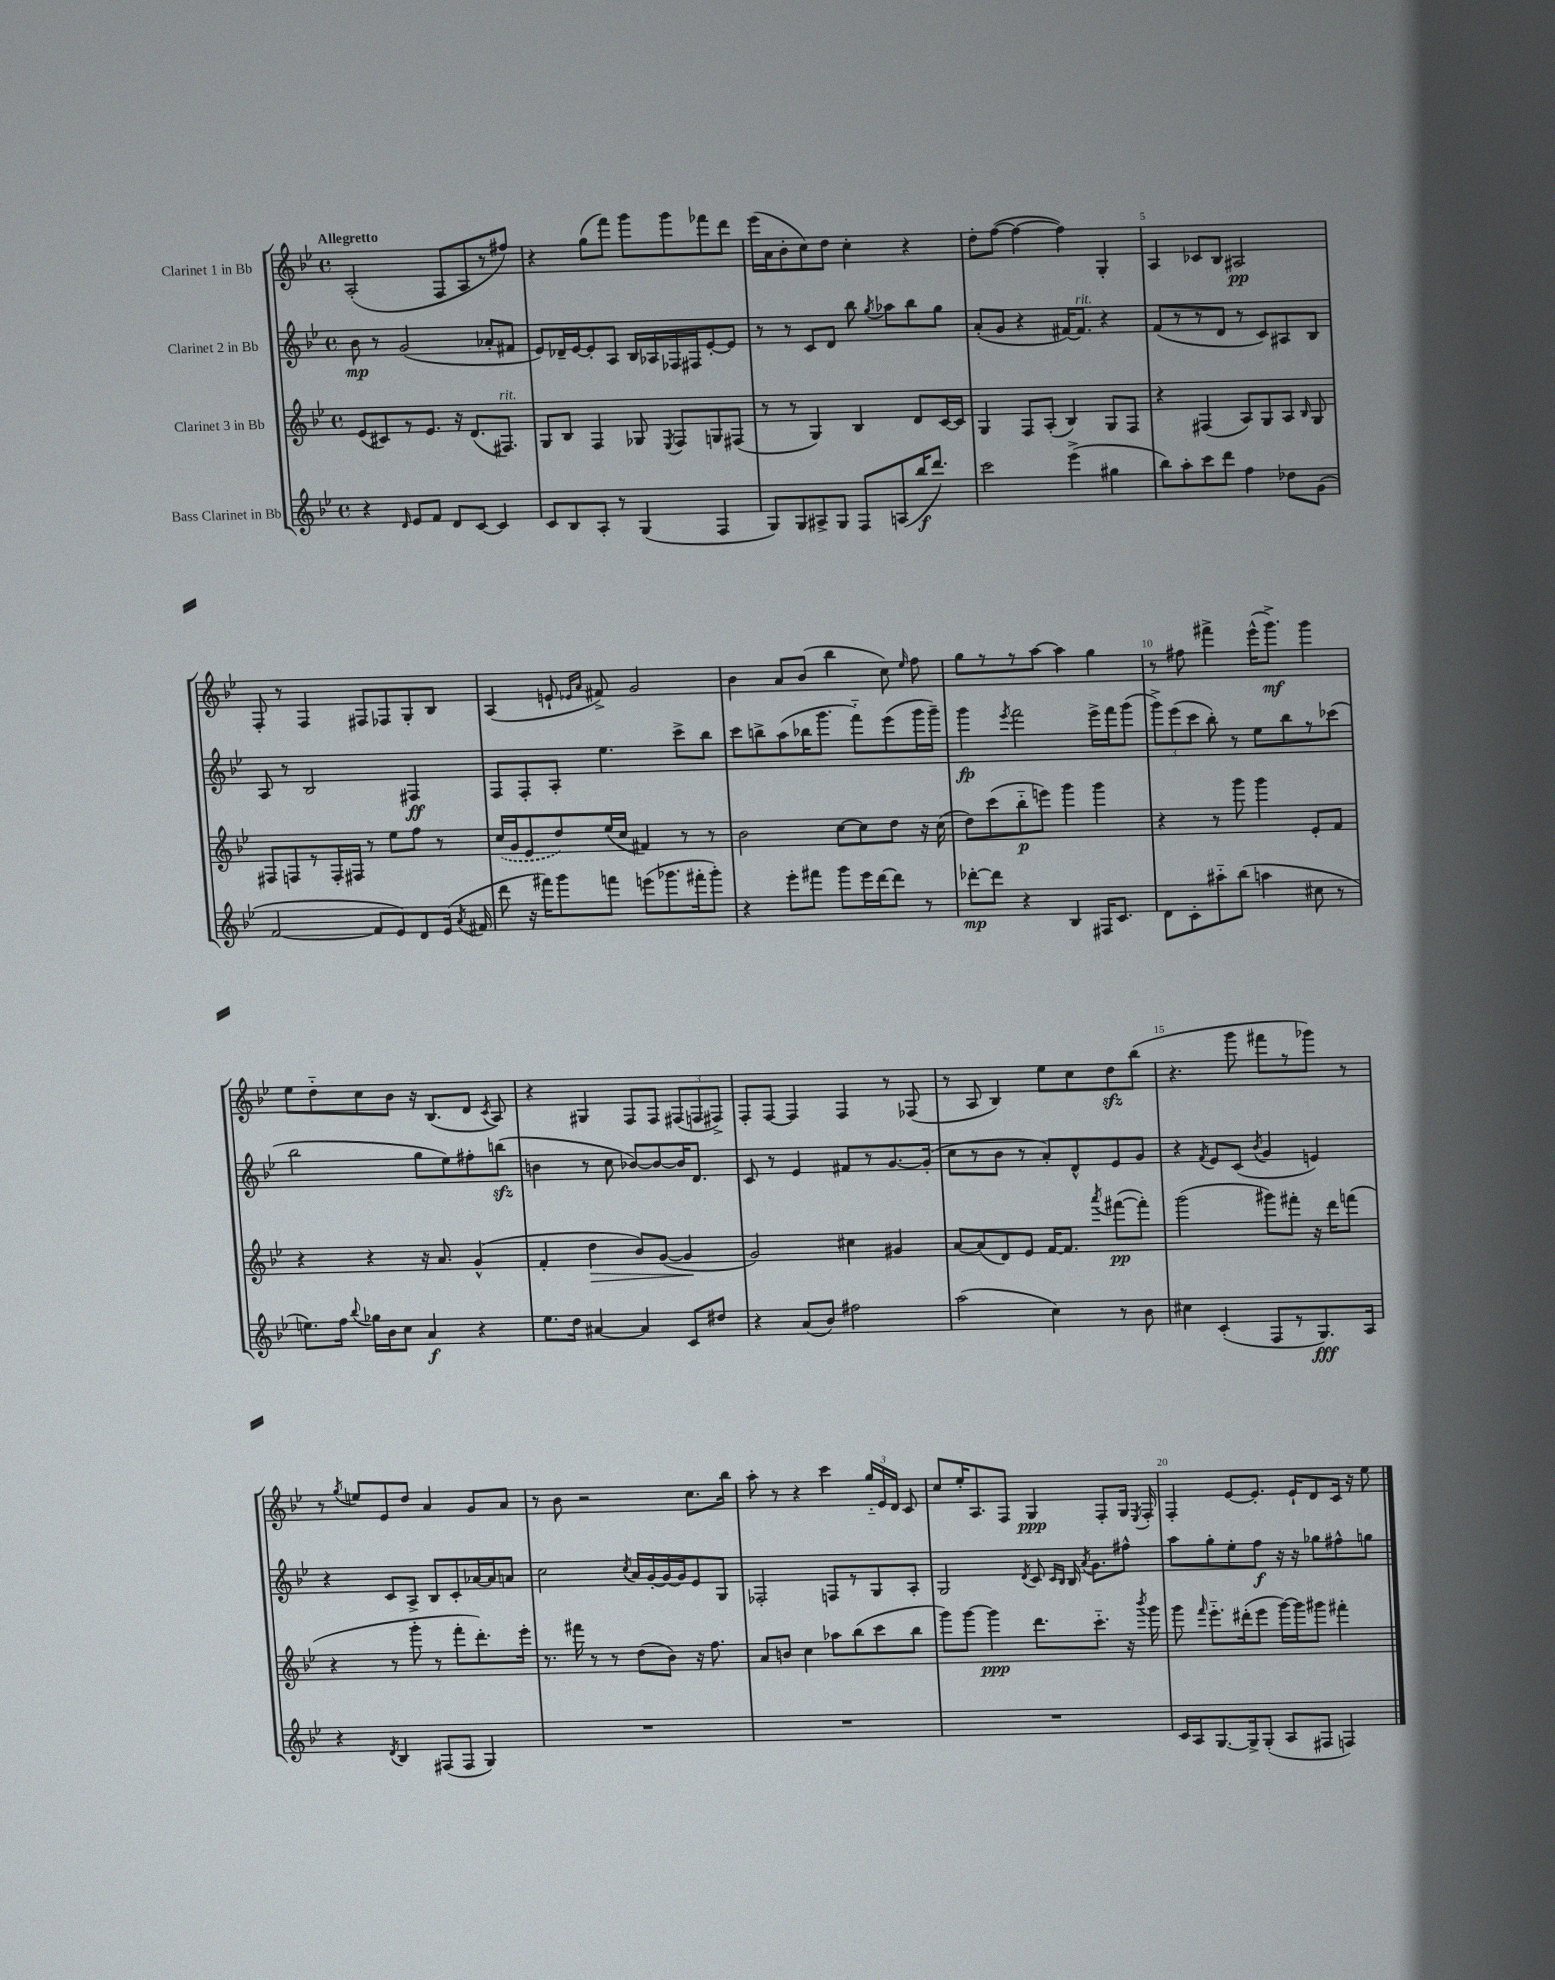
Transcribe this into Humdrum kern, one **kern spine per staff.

**kern	**dynam	**kern	**dynam	**kern	**dynam	**kern	**dynam
*part4	*part4	*part3	*part3	*part2	*part2	*part1	*part1
*staff4	*staff4	*staff3	*staff3	*staff2	*staff2	*staff1	*staff1
*I"Bass Clarinet in Bb	*	*I"Clarinet 3 in Bb	*	*I"Clarinet 2 in Bb	*	*I"Clarinet 1 in Bb	*
*clefG2	*	*clefG2	*	*clefG2	*	*clefG2	*
*k[b-e-]	*	*k[b-e-]	*	*k[b-e-]	*	*k[b-e-]	*
*M4/4	*	*M4/4	*	*M4/4	*	*M4/4	*
*met(c)	*	*met(c)	*	*met(c)	*	*met(c)	*
=1	=1	=1	=1	=1	=1	=1	=1
!	!	!	!	!	!	!LO:TX:a:B:t=Allegretto	!
4r	.	(8e-/L	.	8b-\	mp	(2A'/	.
.	.	8c#X/)	.	8r	.	.	.
16qqd/	.	.	.	.	.	.	.
8e-/L	.	8r	.	(2g/	.	.	.
8f/J	.	8.e-/J	.	.	.	.	.
8d/L	.	.	.	.	.	8F/L	.
.	.	16r	.	.	.	.	.
[8c/J	.	(8.d/L	.	.	.	8A/	.
4c/]	.	.	.	8a-X'/L	.	8r	.
!	!	!LO:TX:a:i:t=rit.	!	!	!	!	!
.	.	8.F#X/J)	.	.	.	.	.
.	.	.	.	8f#X/J	.	8ff#X/J)	.
=2	=2	=2	=2	=2	=2	=2	=2
8c/L	.	8G/L	.	8e-/L)	.	4r	.
8B-/	.	8B-/J	.	16d-X~/L	.	.	.
.	.	.	.	[16e-/J	.	.	.
8A'/J	.	4F/	.	8e-'/]	.	(8gg\L	.
8r	.	.	.	8A/J	.	8fff\J)	.
(4G/	.	8G-X/	.	16B-/LL	.	8ggg\L	.
.	.	.	.	16A-X/	.	.	.
.	.	8qE-/	.	.	.	.	.
.	.	8F/L	.	16F-X/	.	8ggg\	.
.	.	.	.	16F#X/J	.	.	.
4F/	.	8Gn/	.	[8e-'/	.	8fff-X\	.
.	.	(8F#X/J	.	8e-/J]	.	8ddd\J	.
=3	=3	=3	=3	=3	=3	=3	=3
8G/L)	.	8r	.	8r	.	(16eee-\LL	.
.	.	.	.	.	.	16a\J	.
8G/	.	8r	.	8r	.	8b-'\	.
8A#X^/	.	4G/)	.	8c/L	.	8cc\)	.
8G/J	.	.	.	8d/J	.	8dd\J	.
8F/L	.	4B-/	.	8bb-\	.	4cc'\	.
.	.	.	.	8qgg/	.	.	.
(8An/	.	.	.	8aa-X\L	.	.	.
16bb-/K	f	8d/L	.	8bb-\	.	4r	.
8.ddd/J)	.	.	.	.	.	.	.
.	.	[16c/L	.	8gg\J	.	.	.
.	.	16c/JJ]	.	.	.	.	.
=4	=4	=4	=4	=4	=4	=4	=4
2ccc\	.	4G/	.	(8a'/L	.	8dd'\L	.
.	.	.	.	8g/J	.	([8ff\J	.
.	.	8F/L	.	4r	.	4ff\_	.
.	.	(8A'/J	.	.	.	.	.
(4eee-^\	.	4B-/)	.	[16f#X/KL)	.	4ff\])	.
!	!	!	!	!LO:TX:a:i:t=rit.	!	!	!
.	.	.	.	8.f#/J]	.	.	.
4gg#X\	.	8G/L	.	4r	.	4G'/	.
.	.	8F/J	.	.	.	.	.
=5	=5	=5	=5	=5	=5	=5	=5
8bb-\L)	.	4r	.	(8f/L	.	4A/	.
8aa'\	.	.	.	8r	.	.	.
8ccc\	.	(4F#X/	.	8r	.	8c-X/L	.
8ddd\J	.	.	.	8d/J	.	8B-/J	.
4ff\	.	8A/L)	.	8r	.	2A#X/	pp
.	.	8G/	.	8c/L)	.	.	.
8dd-X\L	.	8A/J	.	8A#X/	.	.	.
.	.	16qqB-/	.	.	.	.	.
(8g\J	.	8G/	.	8B-/J	.	.	.
!!LO:LB:g=z
=6	=6	=6	=6	=6	=6	=6	=6
[2f/	.	8F#X/L	.	8A/	.	8F'/	.
.	.	8Fn/	.	8r	.	8r	.
.	.	8r	.	2B-/	.	4F/	.
.	.	16F'/L	.	.	.	.	.
.	.	16F#X/JJ	.	.	.	.	.
8f/L]	.	8r	.	.	.	8F#X/L	.
8e-/)	.	8ee-\L	.	.	.	8F-X/	.
8d/	.	8ff\J	.	4F#X/	ff	8G'/	.
(16e-/Jk	.	8r	.	.	.	8B-/J	.
8qa/	.	.	.	.	.	.	.
16f#X/	.	.	.	.	.	.	.
=7	=7	=7	=7	=7	=7	=7	=7
8ddd\	.	(16cc/LL	.	8F/L	.	(4A/	.
.	.	16g/J	.	.	.	.	.
16r	.	8e-/	.	8F'/	.	.	.
16fff#X\KL)	.	.	.	.	.	.	.
8ggg\	.	8dd/)	.	8A'/J	.	8en`/	.
.	.	.	.	.	.	16qqe-X/LL	.
.	.	.	.	.	.	16qqa/JJ	.
8fffn\J	.	(16ee-/L	.	4.ee-\	.	8f#X^/)	.
.	.	16cc/JJ	.	.	.	.	.
(8eeen\L	.	4f#X/)	.	.	.	2g/	.
8.ggg-X\	.	.	.	.	.	.	.
.	.	8r	.	8ccc^\L	.	.	.
16fff#X'\k	.	.	.	.	.	.	.
8ggg-'\J)	.	8r	.	8bb-\J	.	.	.
=8	=8	=8	=8	=8	=8	=8	=8
4r	.	2b-\	.	8ccc\L	.	4b-\	.
.	.	.	.	8bbn^\	.	.	.
8eee-'\L	.	.	.	(8aa\	.	8a/L	.
8fff#X\J	.	.	.	16bb-X\K	.	(8b-/J	.
.	.	.	.	8.ggg\J	.	.	.
8ggg\L	.	[8cc\L	.	.	.	4bb-\	.
16eee-\L	.	8cc\]	.	8fff\L)	.	.	.
[16ddd\J	.	.	.	.	.	.	.
8ddd\J]	.	8dd\J	.	(8eee-\	.	8cc\)	.
.	.	.	.	.	.	16qqee-/	.
8r	.	16r	.	16ggg\L	.	8ff\	.
.	.	(16cc\	.	16ggg~\JJ)	.	.	.
=9	=9	=9	=9	=9	=9	=9	=9
[8ddd-X'\L	mp	8dd\L)	.	4ggg\	fp	8gg\L	.
8ddd-\J]	.	(8ccc\	.	.	.	8r	.
.	.	.	.	8qeee-/	.	.	.
4r	.	8bb-\	p	2fff\	.	8r	.
.	.	8eeen\J)	.	.	.	[8aa\J	.
4B-/	.	4ggg\	.	.	.	4aa\]	.
16F#X/KL	.	4ggg\	.	16eee-^\LL	.	4gg\	.
8.c/J	.	.	.	16fff\J	.	.	.
.	.	.	.	(8ggg\J	.	.	.
=10	=10	=10	=10	=10	=10	=10	=10
8d\L	.	4r	.	12ggg^\L)	.	8r	.
.	.	.	.	(12eee-\	.	.	.
8c'\	.	.	.	.	.	8ff#X\	.
.	.	.	.	12ccc\J	.	.	.
8aa#X\	.	8r	.	8bb-'\)	.	4fff#X^\	.
(8bb-\J	.	8ggg\	.	8r	.	.	.
4aan\	.	4ggg\	.	8ee-\L	.	(16eee-^^\KL	.
.	.	.	.	.	.	8.ggg^\J)	mf
.	.	.	.	8bb-\	.	.	.
8cc#X\	.	8e-'/L	.	8r	.	4ggg\	.
8r	.	8f/J	.	(8ccc-X\J	.	.	.
!!LO:LB:g=z
=11	=11	=11	=11	=11	=11	=11	=11
8.een\L)	.	4r	.	2bb-\	.	8ee-\L	.
.	.	.	.	.	.	8dd\	.
16ff\Jk	.	.	.	.	.	.	.
8qqbb-/	.	.	.	.	.	.	.
16gg-X\LL	.	4r	.	.	.	8cc\	.
16b-\J	.	.	.	.	.	.	.
8cc\J	.	.	.	.	.	8b-\J	.
4a/	f	16r	.	8gg\L	.	16r	.
.	.	8.a/	.	.	.	(8.B-/L	.
.	.	.	.	8ee-\)	.	.	.
4r	.	(4g^^/	.	8ff#X'\	.	8d/J	.
.	.	.	.	.	.	8qc/	.
.	.	.	.	(8bbnzz\J	.	8A/)	.
=12	=12	=12	=12	=12	=12	=12	=12
8.ee-\L	.	4f'/	.	4bn\	.	4r	.
16dd\Jk	.	.	.	.	.	.	.
!	!	!	!LO:HP:b	!	!	!	!
[4a#X/	.	4dd\	>	8r	.	4G#X/	.
.	.	.	.	8cc\	.	.	.
4a#/]	.	8b-/L)	.	[8b-X/L)	.	8F/L	.
.	.	([8g/J	.	8b-/_	.	8F/J	.
8c/L	.	4g/]	.	16b-/K]	.	(12F#X/L	.
.	.	.	.	8.d/J	.	.	.
.	.	.	.	.	.	12Fn/	.
8dd#X/J	.	.	.	.	.	.	.
.	.	.	.	.	.	12F#X^/J)	.
.	.	.	]	.	.	.	.
=13	=13	=13	=13	=13	=13	=13	=13
4r	.	2g/)	.	8c/	.	8F'/L	.
.	.	.	.	8r	.	[8F/J	.
(8a/L	.	.	.	4e-/	.	4F/]	.
8b-/J)	.	.	.	.	.	.	.
2ff#X\	.	4cc#X\	.	8f#X/L	.	4F/	.
.	.	.	.	8r	.	.	.
.	.	4g#X/	.	[8.g/	.	8r	.
.	.	.	.	.	.	(8F-X/	.
.	.	.	.	(16g'/Jk]	.	.	.
=14	=14	=14	=14	=14	=14	=14	=14
(2aa\	.	[8a/L	.	8cc\L	.	8r	.
.	.	(8a/]	.	8r	.	8A/	.
.	.	8d/)	.	8b-\J	.	4B-/)	.
.	.	8e-/J	.	8r	.	.	.
4cc\)	.	[16f/KL	.	8a'/L)	.	8ee-\L	.
.	.	8.f/J]	.	.	.	.	.
.	.	.	.	8d^^/	.	8cc\	.
.	.	8qaaa/	.	.	.	.	.
8r	.	([8fff#X\L	pp	8e-/	.	8ddzz\	.
8b-\	.	8fff#'\J])	.	8g/J	.	(8bb-\J	.
=15	=15	=15	=15	=15	=15	=15	=15
4cc#X\	.	(2ggg\	.	4r	.	4.r	.
.	.	.	.	8qf/	.	.	.
(4c'/	.	.	.	8e-/L	.	.	.
.	.	.	.	(8c/J	.	8ggg\	.
.	.	.	.	8qb-/	.	.	.
8F/L	.	8ggg#X\L)	.	4g/	.	8fff#X\L	.
8r	.	8fff#X'\J	.	.	.	8r	.
8.G/)	fff	16r	.	4en/)	.	8ggg-X\J)	.
.	.	16ddd\KL	.	.	.	.	.
.	.	(8fffn\J	.	.	.	8r	.
16A/Jk	.	.	.	.	.	.	.
!!LO:LB:g=z
=16	=16	=16	=16	=16	=16	=16	=16
4r	.	4r	.	4r	.	8r	.
.	.	.	.	.	.	8qgg/	.
.	.	.	.	.	.	8een/L	.
8qd/	.	.	.	.	.	.	.
4B-/	.	8r	.	8c/L	.	8e-/	.
.	.	8ggg'\	.	8A^/J	.	8dd/J	.
(8F#X/L	.	8r	.	8B-/L	.	4a/	.
8F#/J	.	8fff'\L	.	8c'/	.	.	.
4G/)	.	8.ddd'\)	.	[16a-X/L	.	8g/L	.
.	.	.	.	16a-/J]	.	.	.
.	.	.	.	8an/J	.	8a/J	.
.	.	16eee-'\Jk	.	.	.	.	.
=17	=17	=17	=17	=17	=17	=17	=17
1r	.	8.r	.	2cc\	.	8r	.
.	.	.	.	.	.	8b-\	.
.	.	16fff#X\	.	.	.	.	.
.	.	8r	.	.	.	2r	.
.	.	8r	.	.	.	.	.
.	.	.	.	8qcc/	.	.	.
.	.	(8dd\L	.	16a/LL	.	.	.
.	.	.	.	[16g'/	.	.	.
.	.	8b-\J)	.	16g/_	.	.	.
.	.	.	.	16g/J]	.	.	.
.	.	16r	.	8e-/	.	8.cc\L	.
.	.	8.ff\	.	.	.	.	.
.	.	.	.	8G/J	.	.	.
.	.	.	.	.	.	16bb-\Jk	.
=18	=18	=18	=18	=18	=18	=18	=18
1r	.	8a/L	.	2F-X'/	.	8aa'\	.
.	.	8bn/J	.	.	.	8r	.
.	.	4cc\	.	.	.	4r	.
.	.	8aa-X\L	.	8Fn/L	.	4ccc\	.
.	.	(8bb-\	.	8r	.	.	.
.	.	8ccc\	.	8G/	.	24gg/LL	.
.	.	.	.	.	.	24e-/	.
.	.	.	.	.	.	24d/JJ	.
.	.	8bb-\J	.	8A'/J	.	8c/	.
=19	=19	=19	=19	=19	=19	=19	=19
1r	.	8ggg\L)	.	2G/	.	8cc/L	.
.	.	[8ggg\J	.	.	.	16ee-'/K	.
.	.	.	.	.	.	8.A/	.
.	.	4ggg\]	ppp	.	.	.	.
.	.	.	.	.	.	8F/J	.
.	.	.	.	8qd/	.	.	.
.	.	8.ddd\L	.	8c/	.	4G/	ppp
.	.	.	.	16qqc/LL	.	.	.
.	.	.	.	16qqB-/JJ	.	.	.
.	.	.	.	16B-/	.	.	.
.	.	.	.	8qa/	.	.	.
.	.	8.ccc\J	.	8.g\L	.	.	.
.	.	.	.	.	.	8F'/L	.
.	.	16r	.	8ff#X^^\J	.	16G/Jk	.
.	.	8qbbb-/	.	.	.	8qE-/	.
.	.	16ggg\	.	.	.	16F'/	.
=20	=20	=20	=20	=20	=20	=20	=20
16c/LL	.	8ggg\	.	8aa\L	.	4F'/	.
16A/J	.	.	.	.	.	.	.
.	.	16qqfff/	.	.	.	.	.
[8.G/	.	8.eee-\L	.	8gg'\	.	.	.
.	.	.	.	8ee-'\	.	[8e-/L	.
16G^/k]	.	(16ddd#X'\k	.	.	.	.	.
(8G'/J	.	8eee-\J	.	8ff\J	f	8.e-'/J]	.
8A/L	.	[16ggg\LL)	.	16r	.	.	.
.	.	16ggg\J]	.	16r	.	16e-`/KL	.
8F#X/J	.	8ggg#X\J	.	8gg-X\L	.	8d/	.
4Fn/)	.	4fff#X'\	.	8ff#X^^\	.	16c/Jk	.
.	.	.	.	.	.	16r	.
.	.	.	.	8ggn\J	.	8ee-\	.
==	==	==	==	==	==	==	==
*-	*-	*-	*-	*-	*-	*-	*-
